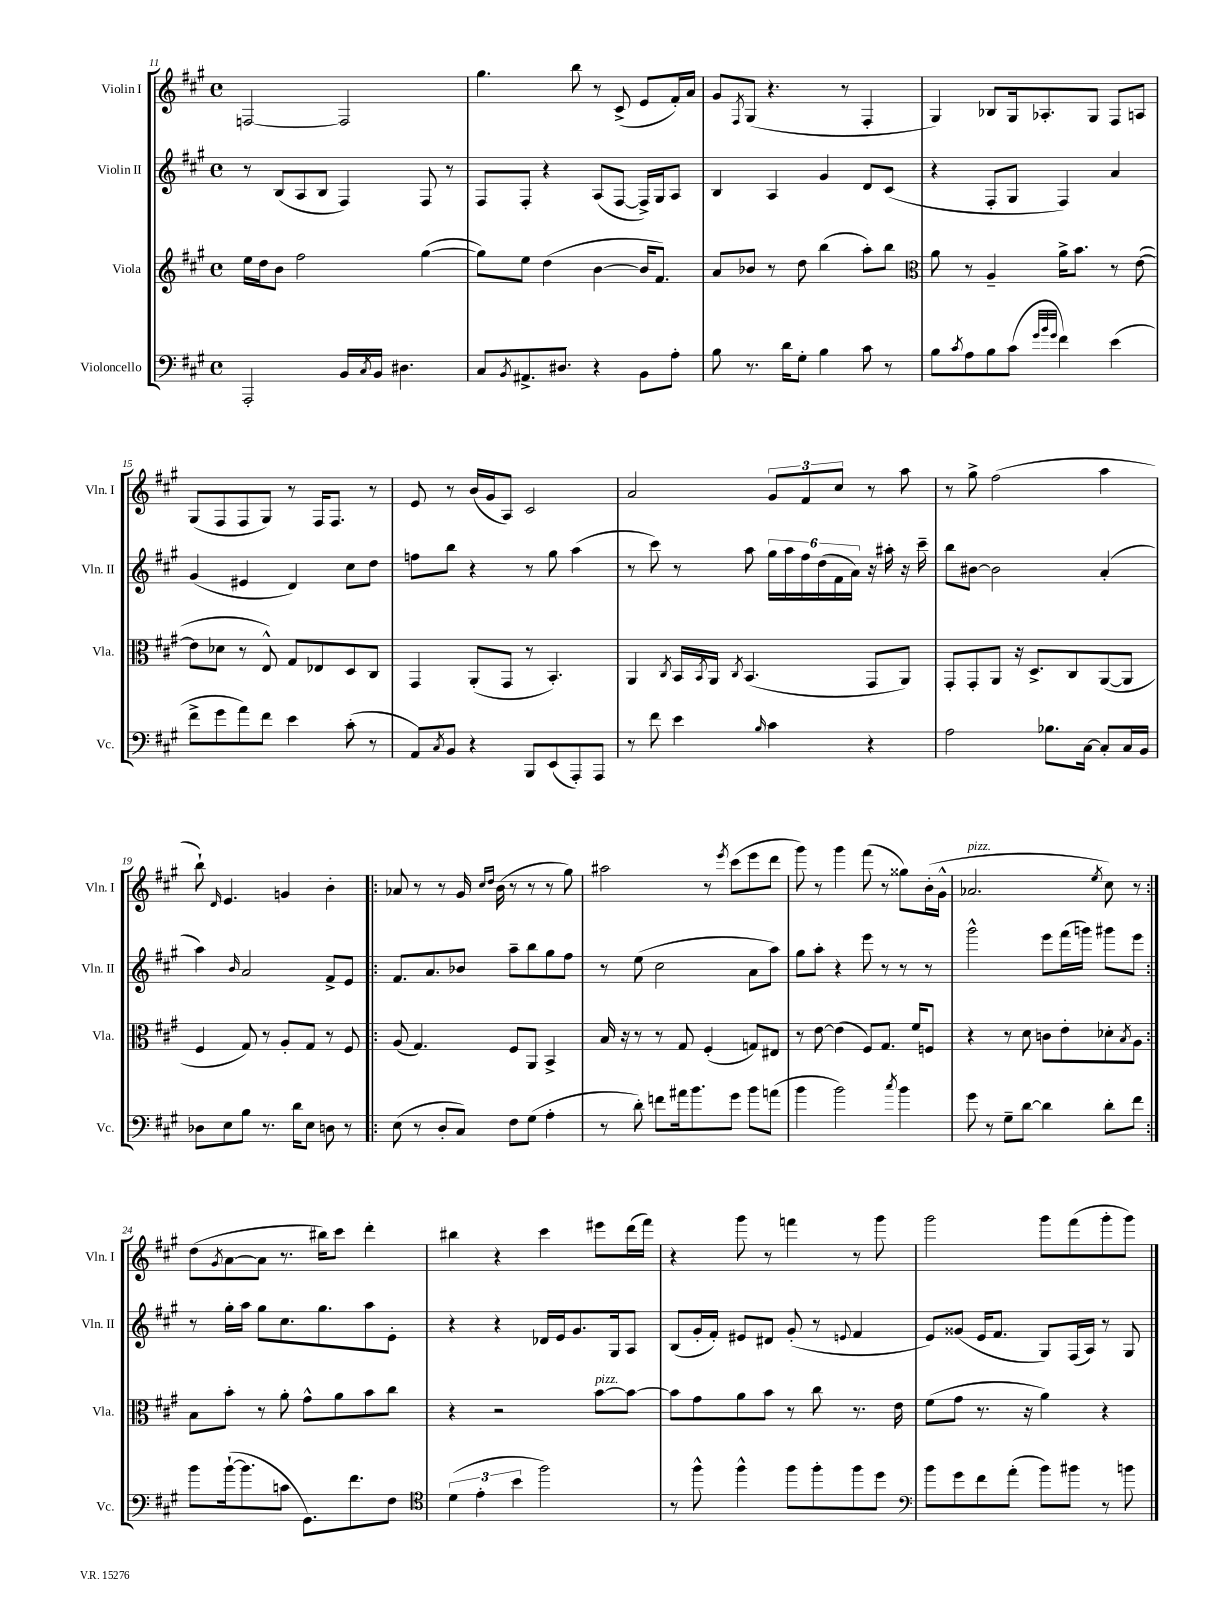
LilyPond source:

<<
\new StaffGroup <<
\new Staff = "s0" \with { instrumentName = "Violin I" shortInstrumentName = "Vln. I" } {
    \clef treble \key a \major \defaultTimeSignature \time 4/4
    f2~ f2 |
    gis''4. b''8 r8 cis'8->( e'8 fis'16-.) a'16 |
    gis'8 \acciaccatura { fis8 } gis8( r4. r8 fis4-. |
    gis4) bes8 gis16 aes8.-. gis8 fis8 a8 |
    gis8( fis8 fis8 gis8) r8 fis16 fis8. r8 |
    e'8 r8 b'16( gis'16 a8) cis'2 |
    a'2 \tuplet 3/2 { gis'8 fis'8 cis''8 } r8 a''8 |
    r8 gis''8-> fis''2( a''4 |
    b''8-!) \grace { d'16 } e'4. g'4 b'4-. |
    \repeat volta 2 { aes'8 r8 r8 gis'16 \grace { cis''16 d''16 } b'16( r8 r8 r8 gis''8) |
    ais''2 r8 \acciaccatura { e'''8 } cis'''8( e'''8 d'''8 |
    gis'''8) r8 gis'''4 fis'''8( r8 gisis''8) b'16-.( gis'16-^ |
    aes'2.^\markup { \italic "pizz." } \acciaccatura { e''8 } cis''8) r8 | }
    d''8( \acciaccatura { gis'8 } a'8~ a'8 r8. bis''16) cis'''8 d'''4-. |
    bis''4 r4 cis'''4 eis'''8 d'''16( fis'''16) |
    r4 gis'''8 r8 f'''4 r8 gis'''8 |
    gis'''2 gis'''8 fis'''8( gis'''8-. gis'''8) \bar "|." |
}
\new Staff = "s1" \with { instrumentName = "Violin II" shortInstrumentName = "Vln. II" } {
    \clef treble \key a \major \defaultTimeSignature \time 4/4
    r8 b8( a8 b8 fis4) fis8 r8 |
    fis8 fis8-. r4 a8( fis8~ fis16->) gis16 a8 |
    b4 a4 gis'4 d'8 cis'8( |
    r4 fis8-. gis8 fis4) a'4 |
    gis'4( eis'4 d'4) cis''8 d''8 |
    f''8 b''8 r4 r8 gis''8 a''4( |
    r8 cis'''8) r8 a''8 \tuplet 6/4 { gis''16 a''16 fis''16 d''16( fis'16 a'16) } r16 ais''16-. r16 cis'''16-- |
    b''8 bis'8~ bis'2 a'4-.( |
    a''4) \grace { b'16 } a'2 fis'8-> e'8 |
    \repeat volta 2 { fis'8. a'8. bes'8 a''8-- b''8 gis''8 fis''8 |
    r8 e''8( cis''2 a'8 a''8) |
    gis''8 a''8-. r4 e'''8 r8 r8 r8 |
    gis'''2-^ e'''8 fis'''16( g'''16) gis'''8 e'''8 | }
    r8 gis''16-. a''16 gis''8 cis''8. gis''8. a''8 e'8-. |
    r4 r4 des'16 e'16 gis'8. gis16 a8 |
    b8( gis'16-. fis'16-.) eis'8 dis'8 gis'8-.( r8 \appoggiatura { e'8 } fis'4 |
    e'8) gisis'8( e'16 fis'8. gis8) fis16( a16) r8 gis8 \bar "|." |
}
\new Staff = "s2" \with { instrumentName = "Viola" shortInstrumentName = "Vla." } {
    \clef treble \key a \major \defaultTimeSignature \time 4/4
    e''16 d''16 b'8 fis''2 gis''4~( |
    gis''8) e''8 d''4( b'4~ b'16 fis'8.) |
    a'8 bes'8 r8 d''8 b''4( a''8-.) b''8 |
    \clef alto a'8 r8 a4-- a'16-> b'8. r8 e'8~( |
    e'8 des'8 r8 e8-^) gis8 ees8 d8 cis8 |
    gis,4 a,8-.( gis,8 r8 b,4.-.) |
    a,4 \acciaccatura { cis8 } b,16 \acciaccatura { b,8 } a,16 \acciaccatura { cis8 } b,4.( gis,8 a,8) |
    gis,8-. gis,8-. a,8 r16 d8.-> cis8 a,8~( a,8 |
    fis4 gis8) r8 a8-. gis8 r8 fis8 |
    \repeat volta 2 { a8( gis4.) fis8 a,8 b,4-> |
    b16 r16 r8 r8 gis8 fis4-.( g8) eis8 |
    r8 e'8~ e'4( fis8) gis8. fis'16 f8 |
    r4 r8 d'8 c'8 e'8-. des'8-. \acciaccatura { b8 } a8 | }
    b8 b'8-. r8 a'8-. gis'8-^ a'8 b'8 cis''8 |
    r4 r2 b'8~^\markup { \italic "pizz." } b'8~ |
    b'8 gis'8 a'8 b'8 r8 cis''8 r8. e'16 |
    fis'8( gis'8 r8. r16 a'4) r4 \bar "|." |
}
\new Staff = "s3" \with { instrumentName = "Violoncello" shortInstrumentName = "Vc." } {
    \clef bass \key a \major \defaultTimeSignature \time 4/4
    a,,2-. b,16 \acciaccatura { cis8 } b,16 dis4. |
    cis8 \acciaccatura { b,8 } ais,8.-> dis8. r4 b,8 a8-. |
    b8 r8. d'16 gis8-. b4 cis'8 r8 |
    b8 \acciaccatura { cis'8 } a8 b8 cis'8( \grace { gis'32 b'32 gis'32 } fis'4) e'4( |
    fis'8-> gis'8 a'8) fis'8 e'4 cis'8-.( r8 |
    a,8) \acciaccatura { cis8 } b,8 r4 b,,8 e,8( a,,8-.) a,,8 |
    r8 fis'8 e'4 \grace { b16 } cis'4 r4 |
    a2 bes8. cis16~ cis8-. cis16 b,16 |
    des8 e8 b8 r8. d'16 e8 d8 r8 |
    \repeat volta 2 { e8( r8 d8-. cis8) fis8 gis8( a4-. |
    r8 d'8-.) f'8 ais'16 b'8. gis'8 b'8 a'8( |
    b'4 b'2) \acciaccatura { cis''8 } b'4 |
    gis'8 r8 gis8-- d'8~ d'4 d'8-. fis'8 | }
    b'8 b'16~-!( b'8. c'8 gis,8.) fis'8. fis8 |
    \clef tenor \tuplet 3/2 { d'4( e'4-. b'4 } fis''2) |
    r8 fis''8-^ fis''4-^ fis''8 fis''8-. fis''8 d''8 |
    \clef bass b'8 gis'8 fis'8 a'8-.( b'8) bis'8 r8 b'8 \bar "|." |
}
>>
>>
\layout { \context { \Score currentBarNumber = #11 } }
